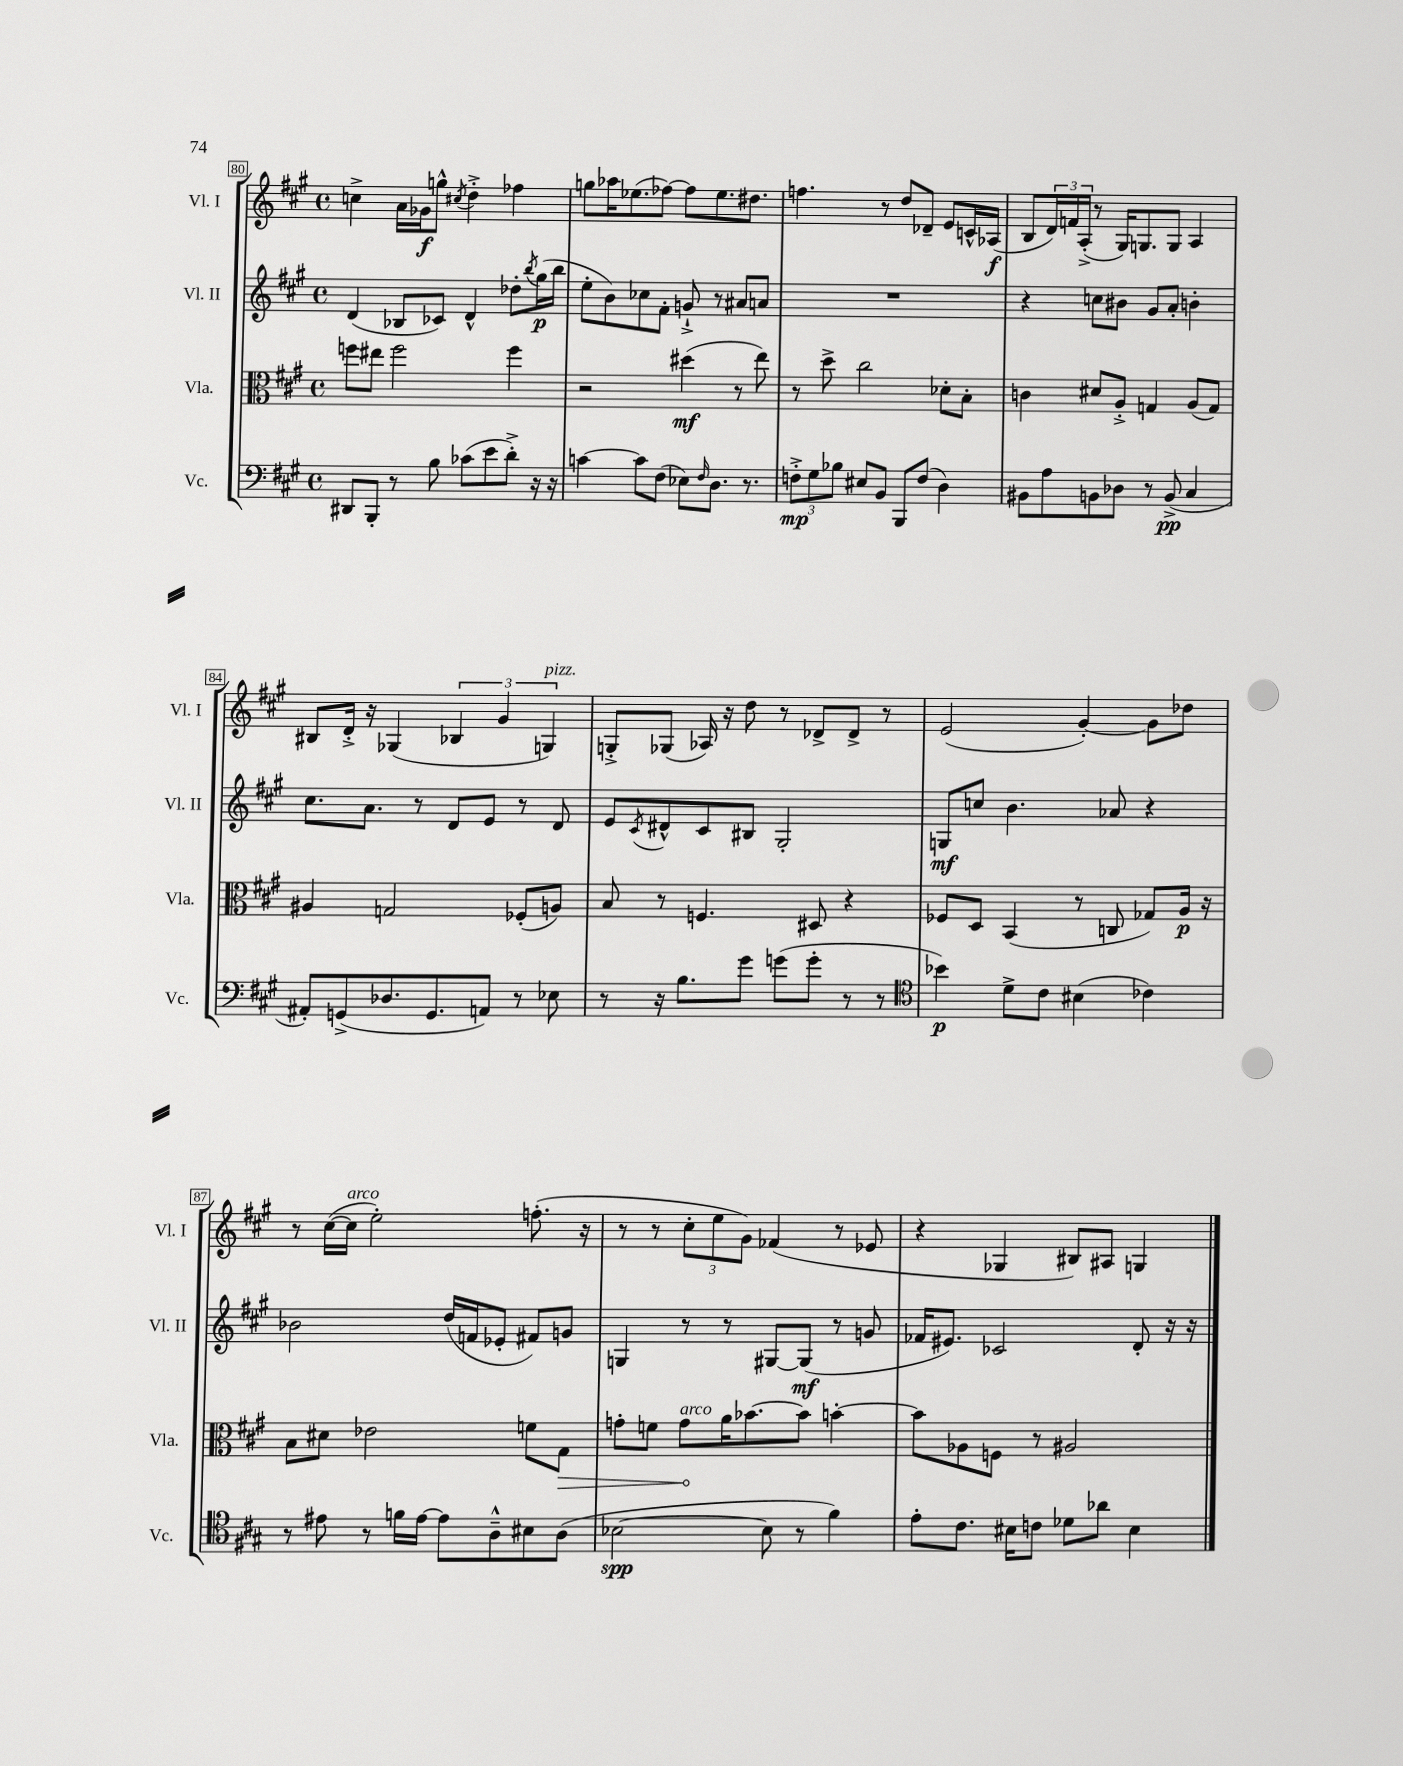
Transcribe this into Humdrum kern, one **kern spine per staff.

**kern	**dynam	**kern	**dynam	**kern	**dynam	**kern	**dynam
*part4	*part4	*part3	*part3	*part2	*part2	*part1	*part1
*staff4	*staff4	*staff3	*staff3	*staff2	*staff2	*staff1	*staff1
*I"Vc.	*	*I"Vla.	*	*I"Vl. II	*	*I"Vl. I	*
*I'Vc.	*	*I'Vla.	*	*I'Vl. II	*	*I'Vl. I	*
*clefF4	*	*clefC3	*	*clefG2	*	*clefG2	*
*k[f#c#g#]	*	*k[f#c#g#]	*	*k[f#c#g#]	*	*k[f#c#g#]	*
*M4/4	*	*M4/4	*	*M4/4	*	*M4/4	*
*met(c)	*	*met(c)	*	*met(c)	*	*met(c)	*
=80	=80	=80	=80	=80	=80	=80	=80
8DD#X/L	.	8ffn\L	.	(4d/	.	4ccn^\	.
8BBB'/J	.	8ee#X\J	.	.	.	.	.
8r	.	2ff\	.	8B-X/L	.	16a\LL	.
.	.	.	.	.	.	16g-X\J	f
8B\	.	.	.	8c-X/J)	.	8ggn^^\J	.
.	.	.	.	.	.	8qcc#X/	.
(8c-X\L	.	.	.	4d^^/	.	4dd'^\	.
8e\	.	.	.	.	.	.	.
8d'^\J)	.	4ff\	.	8dd-X'\L	.	4ff-X\	.
.	.	.	.	8qbb/	.	.	.
16r	.	.	.	(16gg#\L	p	.	.
16r	.	.	.	16bb\JJ	.	.	.
=81	=81	=81	=81	=81	=81	=81	=81
[4cn\	.	2r	.	8ee'\L	.	8ggn\L	.
.	.	.	.	8b\)	.	16aa-X\K	.
.	.	.	.	.	.	(8.ee-X\	.
8c\L]	.	.	.	8cc-X\	.	.	.
(8F#\J	.	.	.	8f#'\J	.	[8ff-X\J)	.
8E-X\L)	.	(4dd#X\	mf	8gn`^/	.	8ff-\L]	.
16qqF#/	.	.	.	.	.	.	.
8.D\J	.	.	.	8r	.	8.ee-\	.
.	.	8r	.	8a#X/L	.	.	.
8.r	.	.	.	.	.	8.dd#X\J	.
.	.	8ee\)	.	8an/J	.	.	.
=82	=82	=82	=82	=82	=82	=82	=82
12Fn'^\L	mp	8r	.	1r	.	4.ffn\	.
12G#\	.	.	.	.	.	.	.
.	.	8dd^\	.	.	.	.	.
12B-X\J	.	.	.	.	.	.	.
8E#X/L	.	2cc#\	.	.	.	.	.
8BB/J	.	.	.	.	.	8r	.
8BBB/L	.	.	.	.	.	8dd/L	.
(8F/J	.	.	.	.	.	8d-X~/J	.
4D\)	.	8d-X'\L	.	.	.	8e/L	.
.	.	8B'\J	.	.	.	16cn^^/L	.
.	.	.	.	.	.	(16A-X/JJ	f
=83	=83	=83	=83	=83	=83	=83	=83
8BB#X\L	.	4cn\	.	4r	.	8B/L	.
8A\	.	.	.	.	.	24d/L)	.
.	.	.	.	.	.	24fn/	.
.	.	.	.	.	.	(24A'^/JJ	.
8BBn\	.	8d#X/L	.	8ccn\L	.	8r	.
8D-X\J	.	8A'^/J	.	8b#X\J	.	16G#/KL)	.
.	.	.	.	.	.	8.Gn/	.
8r	.	4Gn/	.	8g#/L	.	.	.
(8BB^/	pp	.	.	8a'/J	.	8G/J	.
4C#/	.	(8A/L	.	4bn'\	.	4A/	.
.	.	8G/J)	.	.	.	.	.
!!LO:LB:g=z
=84	=84	=84	=84	=84	=84	=84	=84
8AA#X'/L)	.	4A#X/	.	8.cc#\L	.	8B#X/L	.
(8GGn^/	.	.	.	.	.	16d'^/Jk	.
.	.	.	.	8.a\J	.	16r	.
8.D-X/	.	2Gn/	.	.	.	(4G-X/	.
.	.	.	.	8r	.	.	.
8.GG/	.	.	.	.	.	.	.
.	.	.	.	8d/L	.	6B-X/	.
8AAn/J)	.	.	.	8e/J	.	.	.
.	.	.	.	.	.	6g#/	.
8r	.	(8F-X'/L	.	8r	.	.	.
!	!	!	!	!	!	!LO:TX:a:i:t=pizz.	!
.	.	.	.	.	.	6Gn/)	.
8E-X\	.	8An/J)	.	8d/	.	.	.
=85	=85	=85	=85	=85	=85	=85	=85
8r	.	8B/	.	8e/L	.	8Gn'^/L	.
.	.	.	.	8qc#/	.	.	.
16r	.	8r	.	8d#X^^/	.	(8G-X/J	.
8.B\L	.	.	.	.	.	.	.
.	.	4.Fn/	.	8c#/	.	16A-X/)	.
.	.	.	.	.	.	16r	.
8g#\J	.	.	.	8B#X/J	.	8dd\	.
(8gn\L	.	.	.	2G#'/	.	8r	.
8g'\J	.	8D#X/	.	.	.	8d-X^/L	.
8r	.	4r	.	.	.	8d-^/J	.
8r	.	.	.	.	.	8r	.
=86	=86	=86	=86	=86	=86	=86	=86
*clefC4	*	*	*	*	*	*	*
4b-X\)	p	8F-X/L	.	8Gn/L	mf	(2e/	.
.	.	8D/J	.	8ccn/J	.	.	.
8d^\L	.	(4BB/	.	4.b\	.	.	.
8c#\J	.	.	.	.	.	.	.
(4B#X\	.	8r	.	.	.	[4g#'/)	.
.	.	8Cn/	.	8a-X/	.	.	.
4c-X\)	.	8G-X/L)	.	4r	.	8g#\L]	.
.	.	16A/Jk	p	.	.	8dd-X\J	.
.	.	16r	.	.	.	.	.
!!LO:LB:g=z
=87	=87	=87	=87	=87	=87	=87	=87
8r	.	8B\L	.	2b-X\	.	8r	.
8e#X\	.	8d#X\J	.	.	.	([16cc#\LL	.
!	!	!	!	!	!	!LO:TX:a:i:t=arco	!
.	.	.	.	.	.	16cc#\JJ]	.
8r	.	2e-X\	.	.	.	2ee'\)	.
16fn\LL	.	.	.	.	.	.	.
[16e#\JJ	.	.	.	.	.	.	.
8e#\L]	.	.	.	(16dd/LL	.	.	.
.	.	.	.	16fn/J	.	.	.
8A~^^\	.	.	.	8e-X'/J	.	.	.
8B#X\	.	8fn\L	.	8f#X/L)	.	(8.ffn'\	.
!	!	!	!LO:HP:b	!	!	!	!
(8A\J	.	8G#\J	>	8gn/J	.	.	.
.	.	.	.	.	.	16r	.
=88	=88	=88	=88	=88	=88	=88	=88
[2B-X\	spp	8gn'\L	.	4Gn/	.	8r	.
.	.	8fn\J	.	.	.	8r	.
!	!	!LO:TX:a:i:t=arco	!	!	!	!	!
.	.	8g\L	.	8r	.	12cc#'\L	.
.	.	.	.	.	.	12ee\	.
.	.	16a\K	]	8r	.	.	.
.	.	.	.	.	.	12g#\J)	.
.	.	[8.b-X\	.	.	.	.	.
8B-\]	.	.	.	[8G#X/L	.	(4f-X/	.
8r	.	8b-\J]	.	(8G#/J]	mf	.	.
4f#\)	.	[4bn'\	.	8r	.	8r	.
.	.	.	.	8gn/	.	8e-X/	.
=89	=89	=89	=89	=89	=89	=89	=89
8e'\L	.	8b\L]	.	16f-X/KL	.	4r	.
.	.	.	.	8.e#X/J)	.	.	.
8.c#\J	.	8A-X\	.	.	.	.	.
.	.	8Fn\J	.	2c-X/	.	4G-X/	.
16B#X\KL	.	.	.	.	.	.	.
8cn\J	.	8r	.	.	.	.	.
8d-X\L	.	2A#X/	.	.	.	8B#X/L)	.
8a-X\J	.	.	.	.	.	8A#X/J	.
4B#\	.	.	.	8d'/	.	4Gn/	.
.	.	.	.	16r	.	.	.
.	.	.	.	16r	.	.	.
==	==	==	==	==	==	==	==
*-	*-	*-	*-	*-	*-	*-	*-
